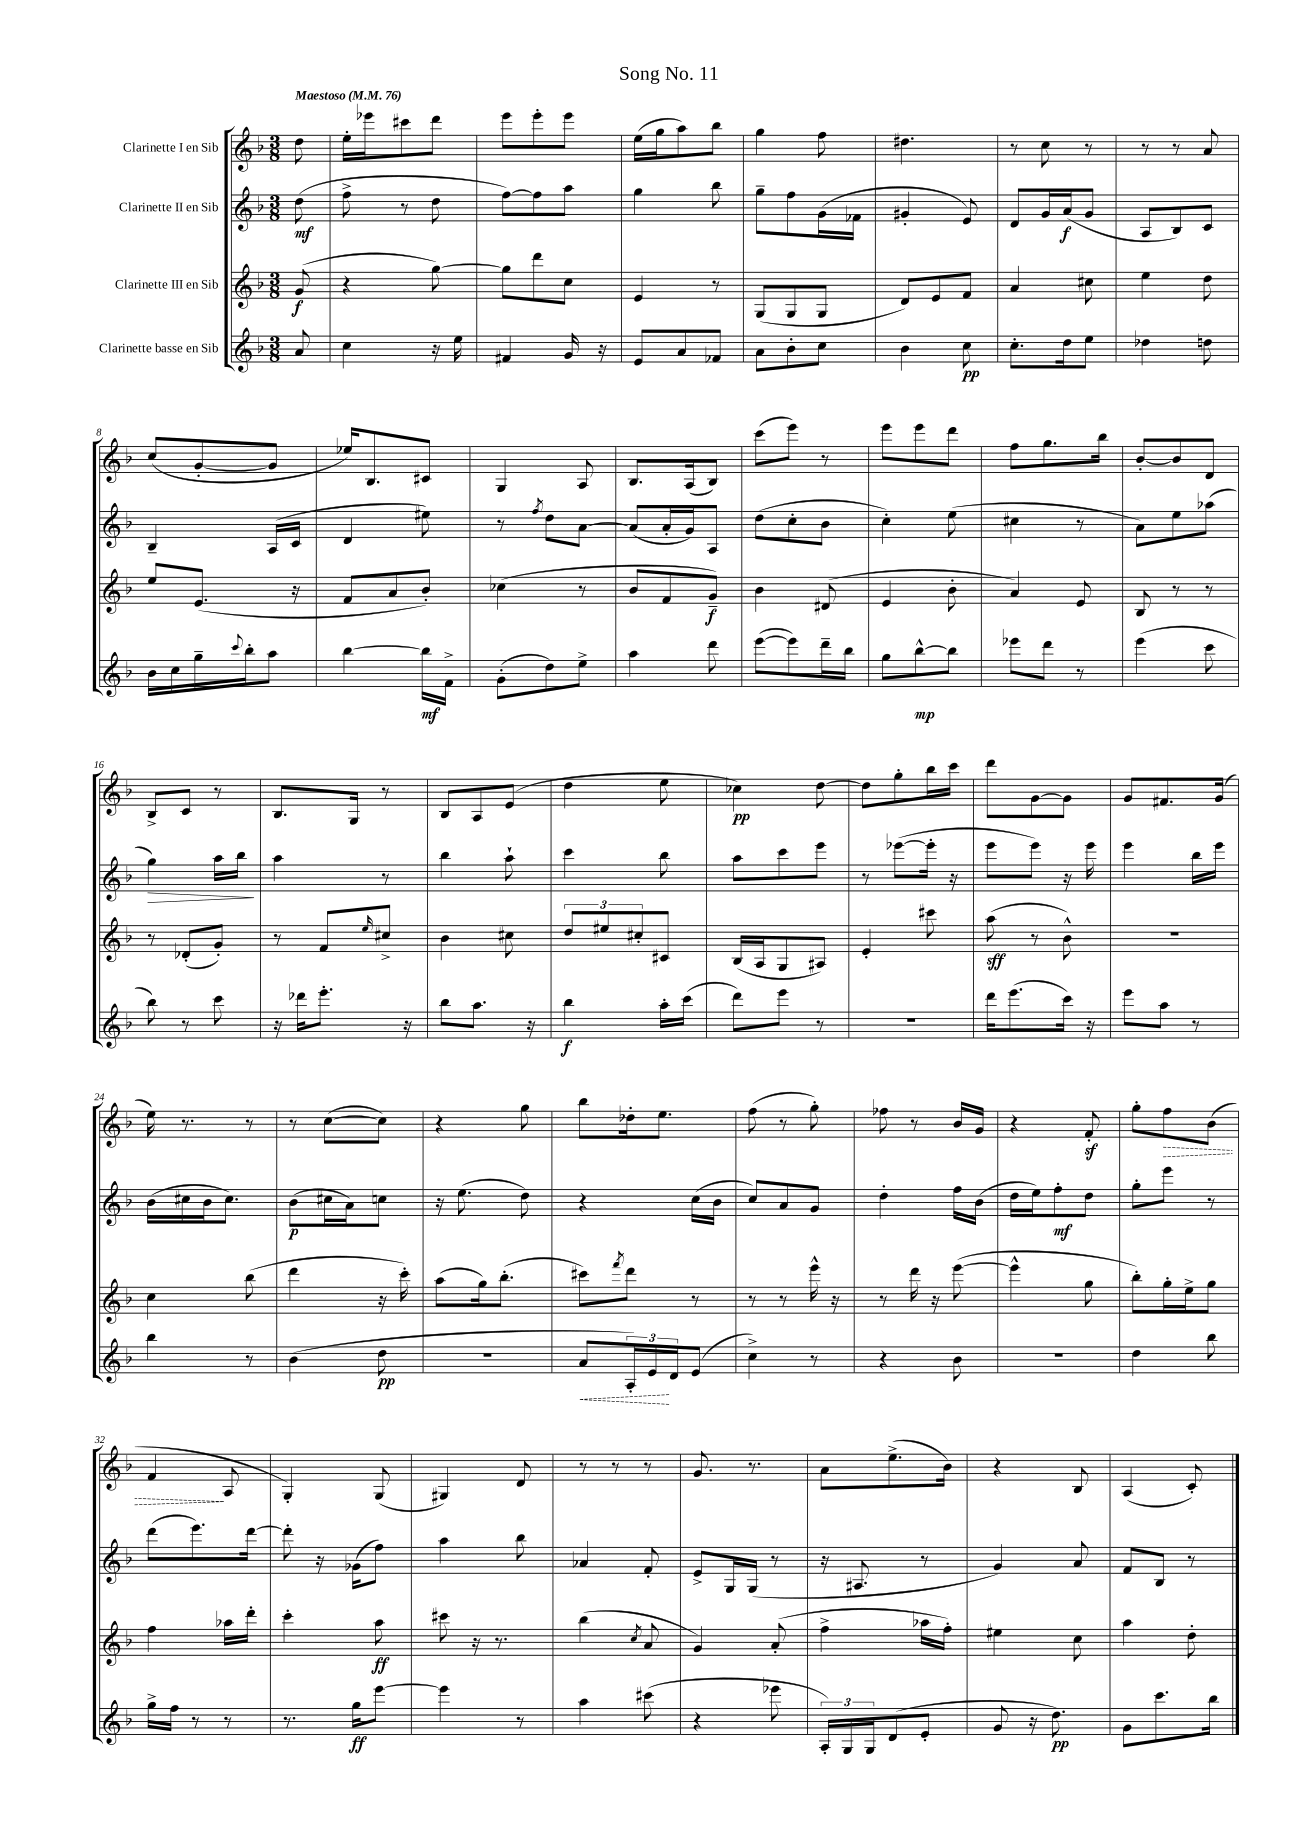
\header { title = "Song No. 11" }
<<
\new StaffGroup <<
\new Staff = "s0" \with { instrumentName = "Clarinette I en Sib" } {
    \clef treble \key f \major \numericTimeSignature \time 3/8 \partial 8 \tempo "Maestoso" 4 = 76
    d''8 |
    e''16-. ees'''16 cis'''8 d'''8 |
    e'''8 e'''8-. e'''8 |
    e''16( g''16 a''8) bes''8 |
    g''4 f''8 |
    dis''4. |
    r8 c''8 r8 |
    r8 r8 a'8 |
    c''8( g'8~-. g'8 |
    ees''16) bes8. cis'8 |
    g4 a8 |
    bes8. a16( bes8) |
    c'''8( e'''8) r8 |
    e'''8 e'''8 d'''8 |
    f''8 g''8. bes''16 |
    bes'8~-. bes'8 d'8 |
    bes8-> c'8 r8 |
    bes8. g16 r8 |
    bes8 a8 e'8( |
    d''4 e''8 |
    ces''4\pp) d''8~ |
    d''8 g''8-. bes''16 c'''16 |
    d'''8 g'8~ g'8 |
    g'8 fis'8. g'16( |
    e''16) r8. r8 |
    r8 c''8~( c''8) |
    r4 g''8 |
    bes''8 des''16-. e''8. |
    f''8( r8 g''8-.) |
    fes''8 r8 bes'16 g'16 |
    r4 f'8-.\sf |
    g''8-. \once \override Hairpin.style = #'dashed-line f''8\> bes'8( |
    f'4\! a8 |
    g4-.) g8( |
    gis4) d'8 |
    r8 r8 r8 |
    g'8. r8. |
    a'8 e''8.->( bes'16) |
    r4 bes8 |
    a4( c'8-.) \bar "|." |
}
\new Staff = "s1" \with { instrumentName = "Clarinette II en Sib" } {
    \clef treble \key f \major \numericTimeSignature \time 3/8 \partial 8
    d''8\mf( |
    f''8-> r8 d''8 |
    f''8~) f''8 a''8 |
    g''4 bes''8 |
    g''8-- f''8 g'16( fes'16 |
    gis'4-. e'8) |
    d'8 g'16 a'16\f( g'8 |
    a8 bes8) c'8 |
    bes4-- a16( c'16 |
    d'4 eis''8) |
    r8 \acciaccatura { f''8 } d''8 a'8~ |
    a'8( a'16-. g'16) a8 |
    d''8( c''8-. bes'8 |
    c''4-.) e''8( |
    cis''4 r8 |
    a'8) e''8 aes''8( |
    g''4\>) a''16 bes''16\! |
    a''4 r8 |
    bes''4 a''8-! |
    c'''4 bes''8 |
    a''8 c'''8 e'''8 |
    r8 ees'''8~( ees'''16-. r16 |
    e'''8 e'''8) r16 e'''16 |
    e'''4 bes''16 e'''16 |
    bes'16( cis''16 bes'16 cis''8.) |
    bes'8\p( cis''16 a'16) c''8 |
    r16 e''8.( d''8) |
    r4 c''16( bes'16 |
    c''8) a'8 g'8 |
    d''4-. f''16 bes'16( |
    d''16 e''16) f''8-.\mf d''8 |
    g''8-. e'''8 r8 |
    d'''8( e'''8.) d'''16~ |
    d'''8-. r16 ges'16( f''8) |
    a''4 bes''8 |
    aes'4 f'8-. |
    e'8-> g16 g16( r8 |
    r16 ais8. r8 |
    g'4) a'8 |
    f'8 bes8 r8 \bar "|." |
}
\new Staff = "s2" \with { instrumentName = "Clarinette III en Sib" } {
    \clef treble \key f \major \numericTimeSignature \time 3/8 \partial 8
    g'8\f( |
    r4 g''8~) |
    g''8 d'''8 c''8 |
    e'4 r8 |
    g8( g8 g8 |
    d'8) e'8 f'8 |
    a'4 cis''8 |
    e''4 d''8 |
    e''8 e'8.( r16 |
    f'8 a'8 bes'8-.) |
    ces''4( r8 |
    bes'8 f'8 g'8--\f) |
    bes'4 dis'8( |
    e'4 bes'8-. |
    a'4) e'8 |
    bes8 r8 r8 |
    r8 des'8-.( g'8-.) |
    r8 f'8 \grace { e''16 } cis''8-> |
    bes'4 cis''8 |
    \tuplet 3/2 { d''8 eis''8 cis''8-. } cis'8 |
    bes16( a16 g8 ais8) |
    e'4-. cis'''8 |
    a''8\sff( r8 bes'8-^) |
    R4. |
    c''4 bes''8( |
    d'''4 r16 c'''16-.) |
    a''8( g''16) bes''8.-.( |
    cis'''8) \acciaccatura { f'''8 } d'''8 r8 |
    r8 r8 e'''16-^ r16 |
    r8 d'''16 r16 e'''8~( |
    e'''4-^ g''8 |
    bes''8-.) g''16-. e''16-> g''8 |
    f''4 aes''16 d'''16-. |
    c'''4-. a''8\ff |
    cis'''8 r16 r8. |
    bes''4( \acciaccatura { c''8 } a'8 |
    g'4) a'8-.( |
    f''4-> aes''16 f''16-.) |
    eis''4 c''8 |
    a''4 d''8-. \bar "|." |
}
\new Staff = "s3" \with { instrumentName = "Clarinette basse en Sib" } {
    \clef treble \key f \major \numericTimeSignature \time 3/8 \partial 8
    a'8 |
    c''4 r16 e''16 |
    fis'4 g'16 r16 |
    e'8 a'8 fes'8 |
    a'8 bes'8-. c''8 |
    bes'4 c''8\pp |
    c''8.-. d''16 e''8 |
    des''4 d''8 |
    bes'16 c''16 g''16-- \appoggiatura { c'''8 } bes''16-. a''8 |
    bes''4~ bes''16\mf f'16-> |
    g'8-.( d''8) e''8-> |
    a''4 d'''8 |
    e'''8~( e'''8) d'''16-- bes''16 |
    g''8 bes''8~-^\mp bes''8 |
    ees'''8 d'''8 r8 |
    e'''4( c'''8 |
    bes''8) r8 c'''8 |
    r16 des'''16 e'''8.-. r16 |
    bes''8 a''8. r16 |
    bes''4\f a''16-. c'''16( |
    d'''8) e'''8 r8 |
    R4. |
    d'''16 e'''8.( c'''16) r16 |
    e'''8 a''8 r8 |
    bes''4 r8 |
    bes'4( d''8\pp |
    R4. |
    \once \override Hairpin.style = #'dashed-line a'8\< \tuplet 3/2 { a16-.) e'16\! d'16 } e'8( |
    c''4->) r8 |
    r4 bes'8 |
    R4. |
    d''4 bes''8 |
    g''16-> f''16 r8 r8 |
    r8. g''16\ff e'''8~ |
    e'''4 r8 |
    a''4 cis'''8( |
    r4 ees'''8 |
    \tuplet 3/2 { a16-.) g16 g16 } d'8( e'8-. |
    g'8 r16 d''8.\pp) |
    g'8 c'''8. bes''16 \bar "|." |
}
>>
>>
